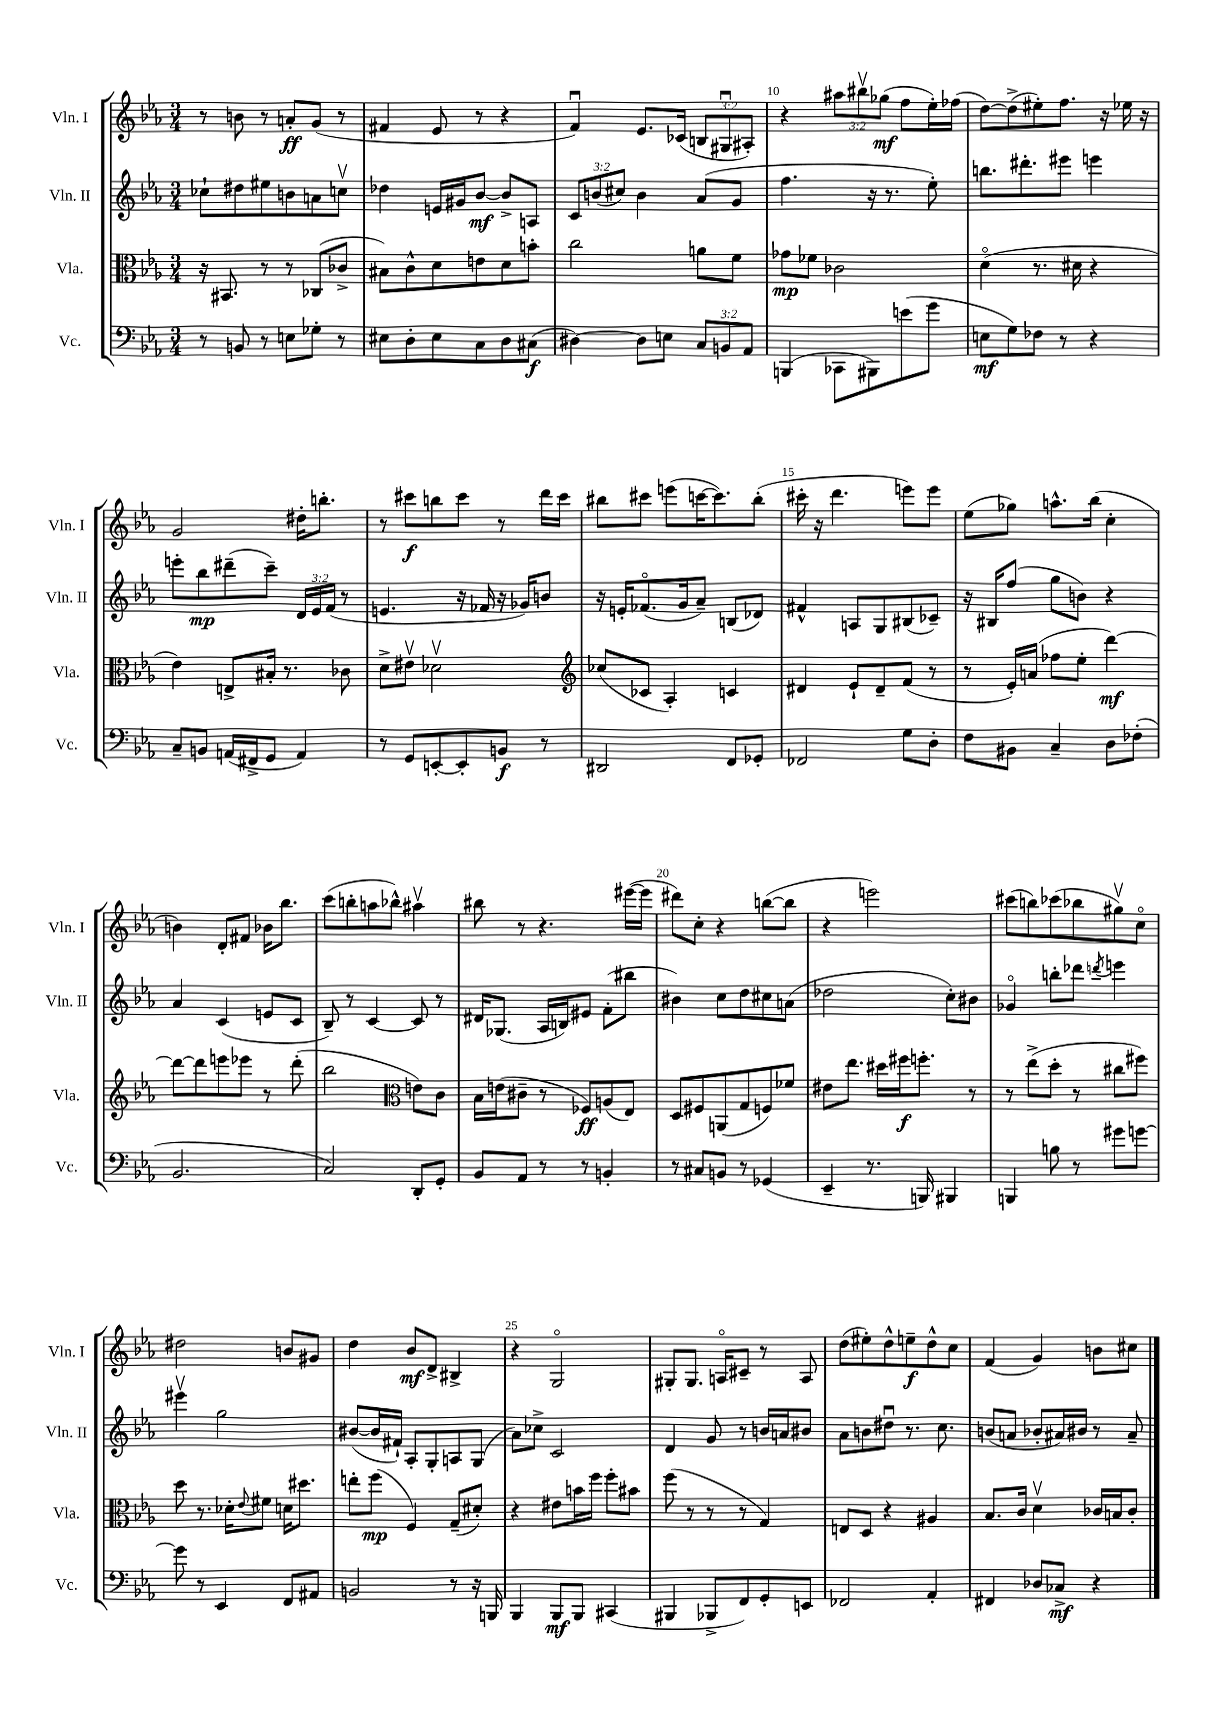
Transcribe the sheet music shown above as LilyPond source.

<<
\new StaffGroup <<
\new Staff = "s0" \with { instrumentName = "Vln. I" shortInstrumentName = "Vln. I" } {
    \clef treble \key ees \major \numericTimeSignature \time 3/4 \override Staff.TupletNumber.text = #tuplet-number::calc-fraction-text
    r8 b'8 r8 a'8-.\ff g'8( r8 |
    fis'4 ees'8 r8 r4 |
    f'4\downbow) ees'8. ces'16( \tuplet 3/2 { b8 gis8\downbow ais8-.) } |
    r4 \tuplet 3/2 { ais''8 bis''8\upbow ges''8\mf( } f''8 ees''16-.) fes''16( |
    d''8~) d''8->( eis''8-.) f''8. r16 ees''16 r16 |
    g'2 dis''16-. b''8.-. |
    r8 cis'''8\f b''8 cis'''8 r8 d'''16 cis'''16 |
    bis''8 cis'''8 e'''8( c'''16~ c'''8.) bis''8-.( |
    cis'''16-. r16 d'''4. e'''8) e'''8 |
    ees''8( ges''8) a''8.-^ bes''16( c''4-. |
    b'4) d'8-. fis'8 bes'16 bes''8. |
    c'''8( b''8-. a''8 bes''8-^) ais''4\upbow |
    bis''8 r8 r4. eis'''16~( eis'''16 |
    dis'''8) c''8-. r4 b''8~( b''8 |
    r4 e'''2) |
    cis'''8( b''8) ces'''8( bes''8 gis''8\upbow) c''8\flageolet |
    dis''2 b'8 gis'8 |
    d''4 bes'8\mf d'8-> bis4-> |
    r4 g2\flageolet |
    gis8-. gis8. a16\flageolet cis'8-- r8 a8 |
    d''8( eis''8-.) d''8-^ e''8--\f d''8-^ c''8 |
    f'4( g'4) b'8 cis''8 \bar "|." |
}
\new Staff = "s1" \with { instrumentName = "Vln. II" shortInstrumentName = "Vln. II" } {
    \clef treble \key ees \major \numericTimeSignature \time 3/4 \override Staff.TupletNumber.text = #tuplet-number::calc-fraction-text
    ces''8-! dis''8 eis''8 b'8 a'8 c''8\upbow |
    des''4 e'16 gis'16 bes'8~\mf bes'8-> a8 |
    \tuplet 3/2 { c'8 b'8( cis''8) } b'4 aes'8( g'8 |
    f''4. r16 r8. ees''8-.) |
    b''8. dis'''8.-. eis'''8 e'''4 |
    e'''8-. bes''8\mp dis'''8--( c'''8--) \tuplet 3/2 { d'16 ees'16 f'16( } r8 |
    e'4. r16 fes'16 r16 ges'16) b'8 |
    r16 e'16-. fes'8.\flageolet( g'16 aes'8--) b8( des'8) |
    fis'4-^ a8 g8 bis8( ces'8--) |
    r16 bis16 f''8( g''8 b'8) r4 |
    aes'4 c'4( e'8 c'8 |
    bes8--) r8 c'4~ c'8 r8 |
    dis'16 ges8.( aes16 b16) eis'8 f'8-.( bis''8 |
    bis'4) c''8 d''8 cis''8 a'8( |
    des''2 c''8-.) bis'8 |
    ges'4\flageolet b''8-. des'''8 \acciaccatura { d'''8 } e'''4 |
    eis'''4\upbow g''2 |
    bis'8~( bis'16 fis'16-!) aes8-. g8-. a8 g8( |
    aes'8) ces''8-> c'2 |
    d'4 g'8 r8 b'16 a'16 bis'8 |
    aes'8 b'8 dis''8\downbow r8. c''8. |
    b'8( a'8 bes'8-. ais'16) bis'16 r8 ais'8-- \bar "|." |
}
\new Staff = "s2" \with { instrumentName = "Vla." shortInstrumentName = "Vla." } {
    \clef alto \key ees \major \numericTimeSignature \time 3/4
    r16 bis,8. r8 r8 ces8( ces'8-> |
    bis8) c'8-^ d'8 e'8 d'8 b'8-. |
    c''2 a'8 f'8 |
    ges'8\mp fes'8 ces'2 |
    d'4\flageolet( r8. dis'16 r4 |
    ees'4) e8-> bis16-. r8. ces'8 |
    d'8-> eis'8\upbow des'2\upbow |
    \clef treble ces''8( ces'8 aes4-.) c'4 |
    dis'4 ees'8-! dis'8-- f'8( r8 |
    r8 ees'16-.) a'16( fes''8 ees''8-. d'''4~\mf) |
    d'''8~ d'''8 e'''8 ees'''8 r8 d'''8-.( |
    bes''2 \clef alto e'8) c'8 |
    bes16 e'16( cis'8-- r8 fes8\ff) a8( ees8) |
    d8 fis8 a,8( g8 f8) fes'8 |
    eis'8 ees''8. dis''16 fis''16\f f''8.-. r8 |
    r8 ees''8->( d''8-. r8 cis''8 fis''8) |
    d''8 r8. des'16-. \appoggiatura { ees'8 } fis'8 d'16 dis''8. |
    e''8-. f''8\mp( f4) g8--( dis'8-.) |
    r4 eis'8 b'16 f''16 f''8-. bis'8 |
    f''8( r8 r8 r8 g4) |
    e8 d8 r4 ais4 |
    bes8. c'16 d'4\upbow ces'16 b16 ces'8-. \bar "|." |
}
\new Staff = "s3" \with { instrumentName = "Vc." shortInstrumentName = "Vc." } {
    \clef bass \key ees \major \numericTimeSignature \time 3/4 \override Staff.TupletNumber.text = #tuplet-number::calc-fraction-text
    r8 b,8 r8 e8 ges8-. r8 |
    eis8 d8-. eis8 c8 d8 cis8\f( |
    dis4~) dis8 e8 \tuplet 3/2 { c8 b,8 aes,8 } |
    b,,4( ces,8 bis,,8) e'8( g'8 |
    e8\mf g8) fes8 r8 r4 |
    c8-- b,8 a,16( fis,16-> g,8 a,4) |
    r8 g,8 e,8~-. e,8-. b,8\f r8 |
    dis,2 f,8 ges,8-. |
    fes,2 g8 d8-. |
    f8 bis,8 c4-- d8 fes8-.( |
    bes,2. |
    c2) d,8-. g,8-. |
    bes,8 aes,8 r8 r8 b,4-. |
    r8 cis8 b,8 r8 ges,4( |
    ees,4-- r8. b,,16) bis,,4 |
    b,,4 b8 r8 gis'8 g'8~ |
    g'8 r8 ees,4 f,8 ais,8 |
    b,2 r8 r16 b,,16 |
    bes,,4 bes,,8\mf bes,,8 cis,4( |
    bis,,4 bes,,8-> f,8) g,8-. e,8 |
    fes,2 aes,4-. |
    fis,4 des8 ces8->\mf r4 \bar "|." |
}
>>
>>
\layout { \context { \Score currentBarNumber = #7 \override BarNumber.break-visibility = ##(#f #t #t) barNumberVisibility = #(every-nth-bar-number-visible 5) } }
